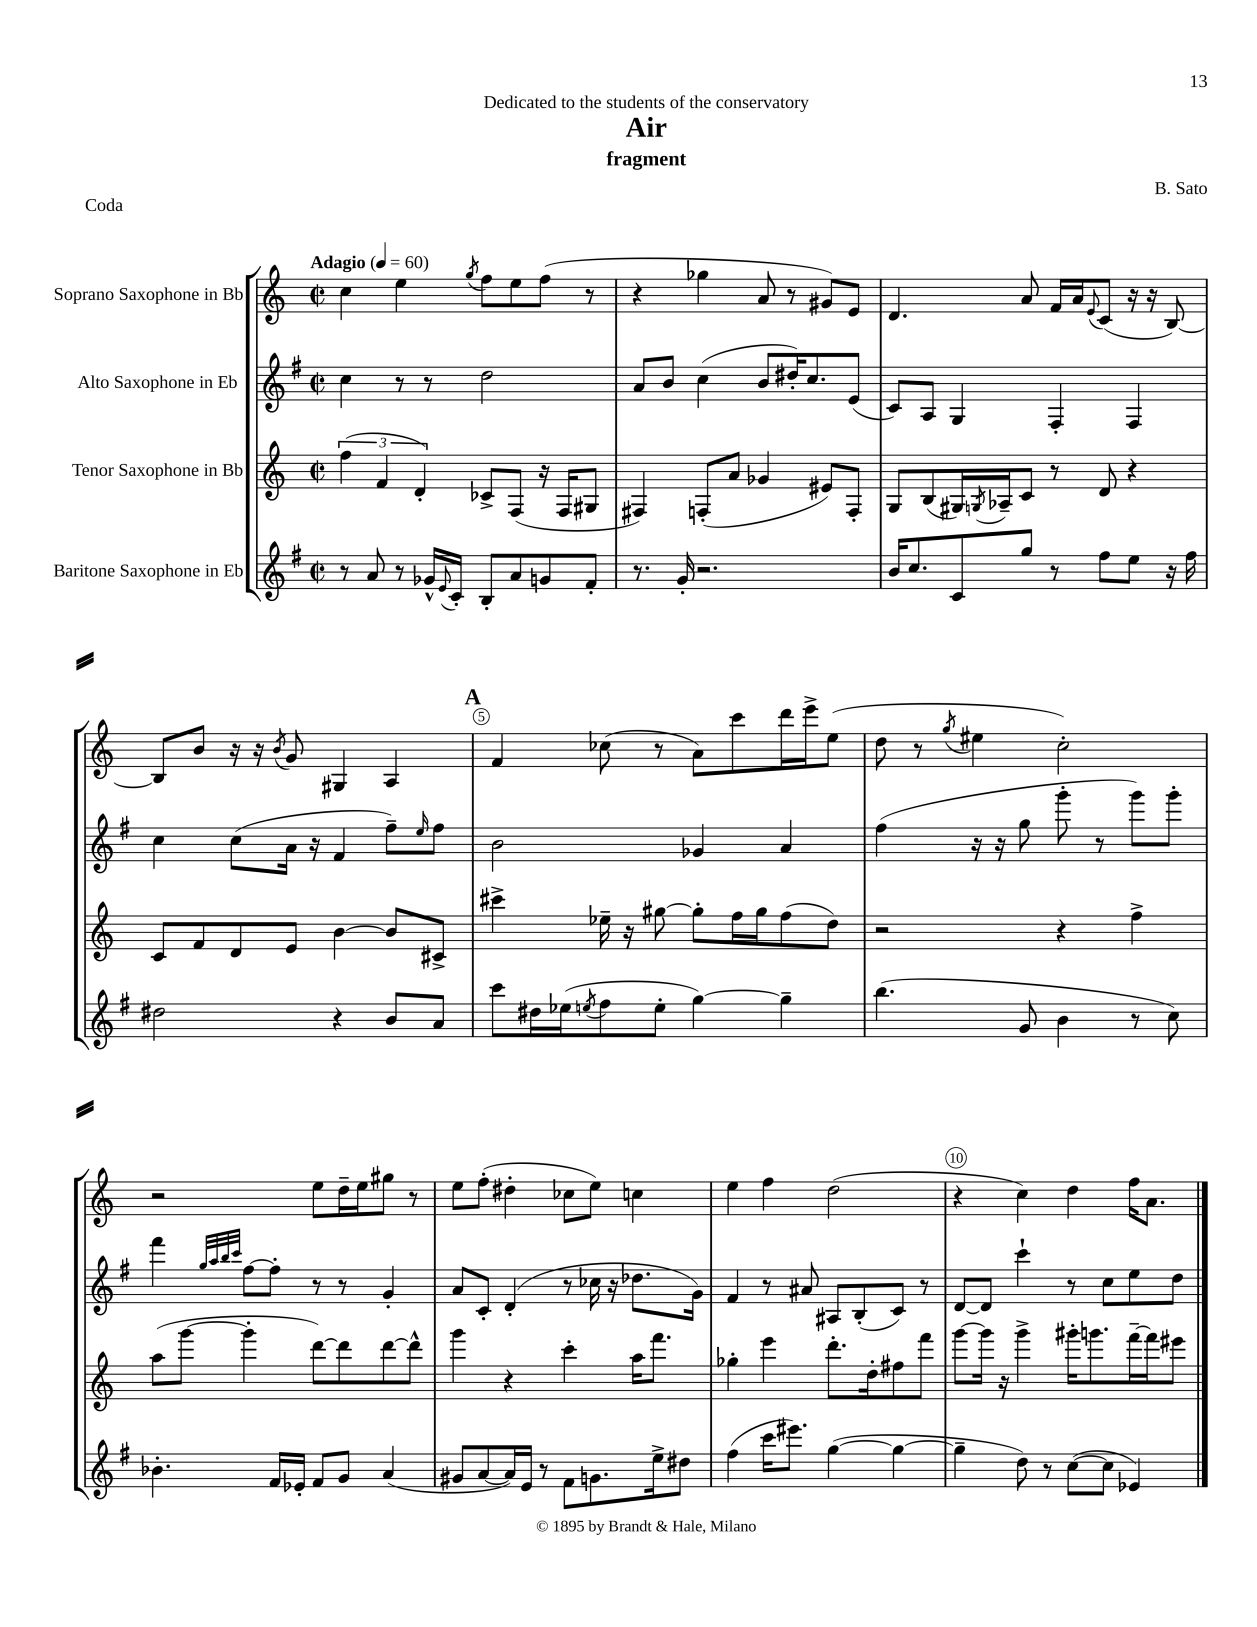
\header { title = "Air" composer = "B. Sato" subtitle = "fragment" dedication = "Dedicated to the students of the conservatory" piece = "Coda" }
<<
\new StaffGroup <<
\new Staff = "s0" \with { instrumentName = "Soprano Saxophone in Bb" } {
    \clef treble \key c \major \defaultTimeSignature \time 2/2 \tempo "Adagio" 4 = 60
    c''4 e''4 \acciaccatura { g''8 } f''8 e''8 f''8( r8 |
    r4 ges''4 a'8 r8 gis'8) e'8 |
    d'4. a'8 f'16 a'16 \appoggiatura { e'8 } c'8( r16 r16 b8~) |
    b8 b'8 r16 r16 \acciaccatura { b'8 } g'8 gis4 a4 |
    \mark \markup { \bold "A" } f'4 ces''8( r8 a'8) c'''8 d'''16 e'''16-> e''8( |
    d''8 r8 \acciaccatura { g''8 } eis''4 c''2-.) |
    r2 e''8 d''16-- e''16 gis''8 r8 |
    e''8 f''8-.( dis''4-. ces''8 e''8) c''4 |
    e''4 f''4 d''2( |
    r4 c''4) d''4 f''16 a'8. \bar "|." |
}
\new Staff = "s1" \with { instrumentName = "Alto Saxophone in Eb" } {
    \clef treble \key g \major \defaultTimeSignature \time 2/2
    c''4 r8 r8 d''2 |
    a'8 b'8 c''4( b'8 dis''16-.) c''8. e'8( |
    c'8) a8 g4 fis4-. fis4 |
    c''4 c''8( a'16 r16 fis'4 fis''8--) \grace { e''16 } fis''8 |
    \mark \markup { \bold "A" } b'2 ges'4 a'4 |
    fis''4( r16 r16 g''8 g'''8-. r8 g'''8) g'''8-. |
    fis'''4 \grace { g''32 a''32 b''32 c'''32 } fis''8~ fis''8-. r8 r8 g'4-. |
    a'8 c'8-. d'4-.( r8 ces''16 r16 des''8. g'16) |
    fis'4 r8 ais'8 ais8 b8-.( c'8) r8 |
    d'8~ d'8 c'''4-! r8 c''8 e''8 d''8 \bar "|." |
}
\new Staff = "s2" \with { instrumentName = "Tenor Saxophone in Bb" } {
    \clef treble \key c \major \defaultTimeSignature \time 2/2
    \tuplet 3/2 { f''4( f'4 d'4-.) } ces'8-> f8( r16 f16 gis8 |
    fis4) f8-.( a'8 ges'4 eis'8) f8-. |
    g8 b8( gis16) \acciaccatura { g8 } aes16-- c'8 r8 d'8 r4 |
    c'8 f'8 d'8 e'8 b'4~ b'8 cis'8-> |
    \mark \markup { \bold "A" } cis'''4-> ees''16-- r16 gis''8~ gis''8-. f''16 gis''16 f''8( d''8) |
    r2 r4 f''4-> |
    a''8( g'''8~ g'''4-. d'''8~) d'''8 d'''8~ d'''8-^ |
    g'''4 r4 c'''4-. a''16 f'''8. |
    ges''4-. e'''4 d'''8.-. d''16-. fis''8 f'''8 |
    g'''8~ g'''16 r16 g'''4-> gis'''16-. g'''8. f'''16~-- f'''16 eis'''8 \bar "|." |
}
\new Staff = "s3" \with { instrumentName = "Baritone Saxophone in Eb" } {
    \clef treble \key g \major \defaultTimeSignature \time 2/2
    r8 a'8 r8 ges'16-^ \appoggiatura { e'8 } c'16-. b8-. a'8 g'8 fis'8-. |
    r8. g'16-. r2. |
    b'16 c''8. c'8 g''8 r8 fis''8 e''8 r16 fis''16 |
    dis''2 r4 b'8 a'8 |
    \mark \markup { \bold "A" } c'''8 dis''16 ees''16( \acciaccatura { e''8 } fis''8 e''8-. g''4~) g''4-- |
    b''4.( g'8 b'4 r8 c''8) |
    bes'4.-. fis'16 ees'16-. fis'8 g'8 a'4( |
    gis'8 a'8~ a'16) e'16 r8 fis'8 g'8. e''16-> dis''8 |
    fis''4( c'''16 eis'''8.) g''4~( g''4~ |
    g''4-- d''8) r8 c''8~( c''8 ees'4) \bar "|." |
}
>>
>>
\layout { \context { \Score \override BarNumber.break-visibility = ##(#f #t #t) barNumberVisibility = #(every-nth-bar-number-visible 5) \override BarNumber.stencil = #(make-stencil-circler 0.1 0.3 ly:text-interface::print) } }
